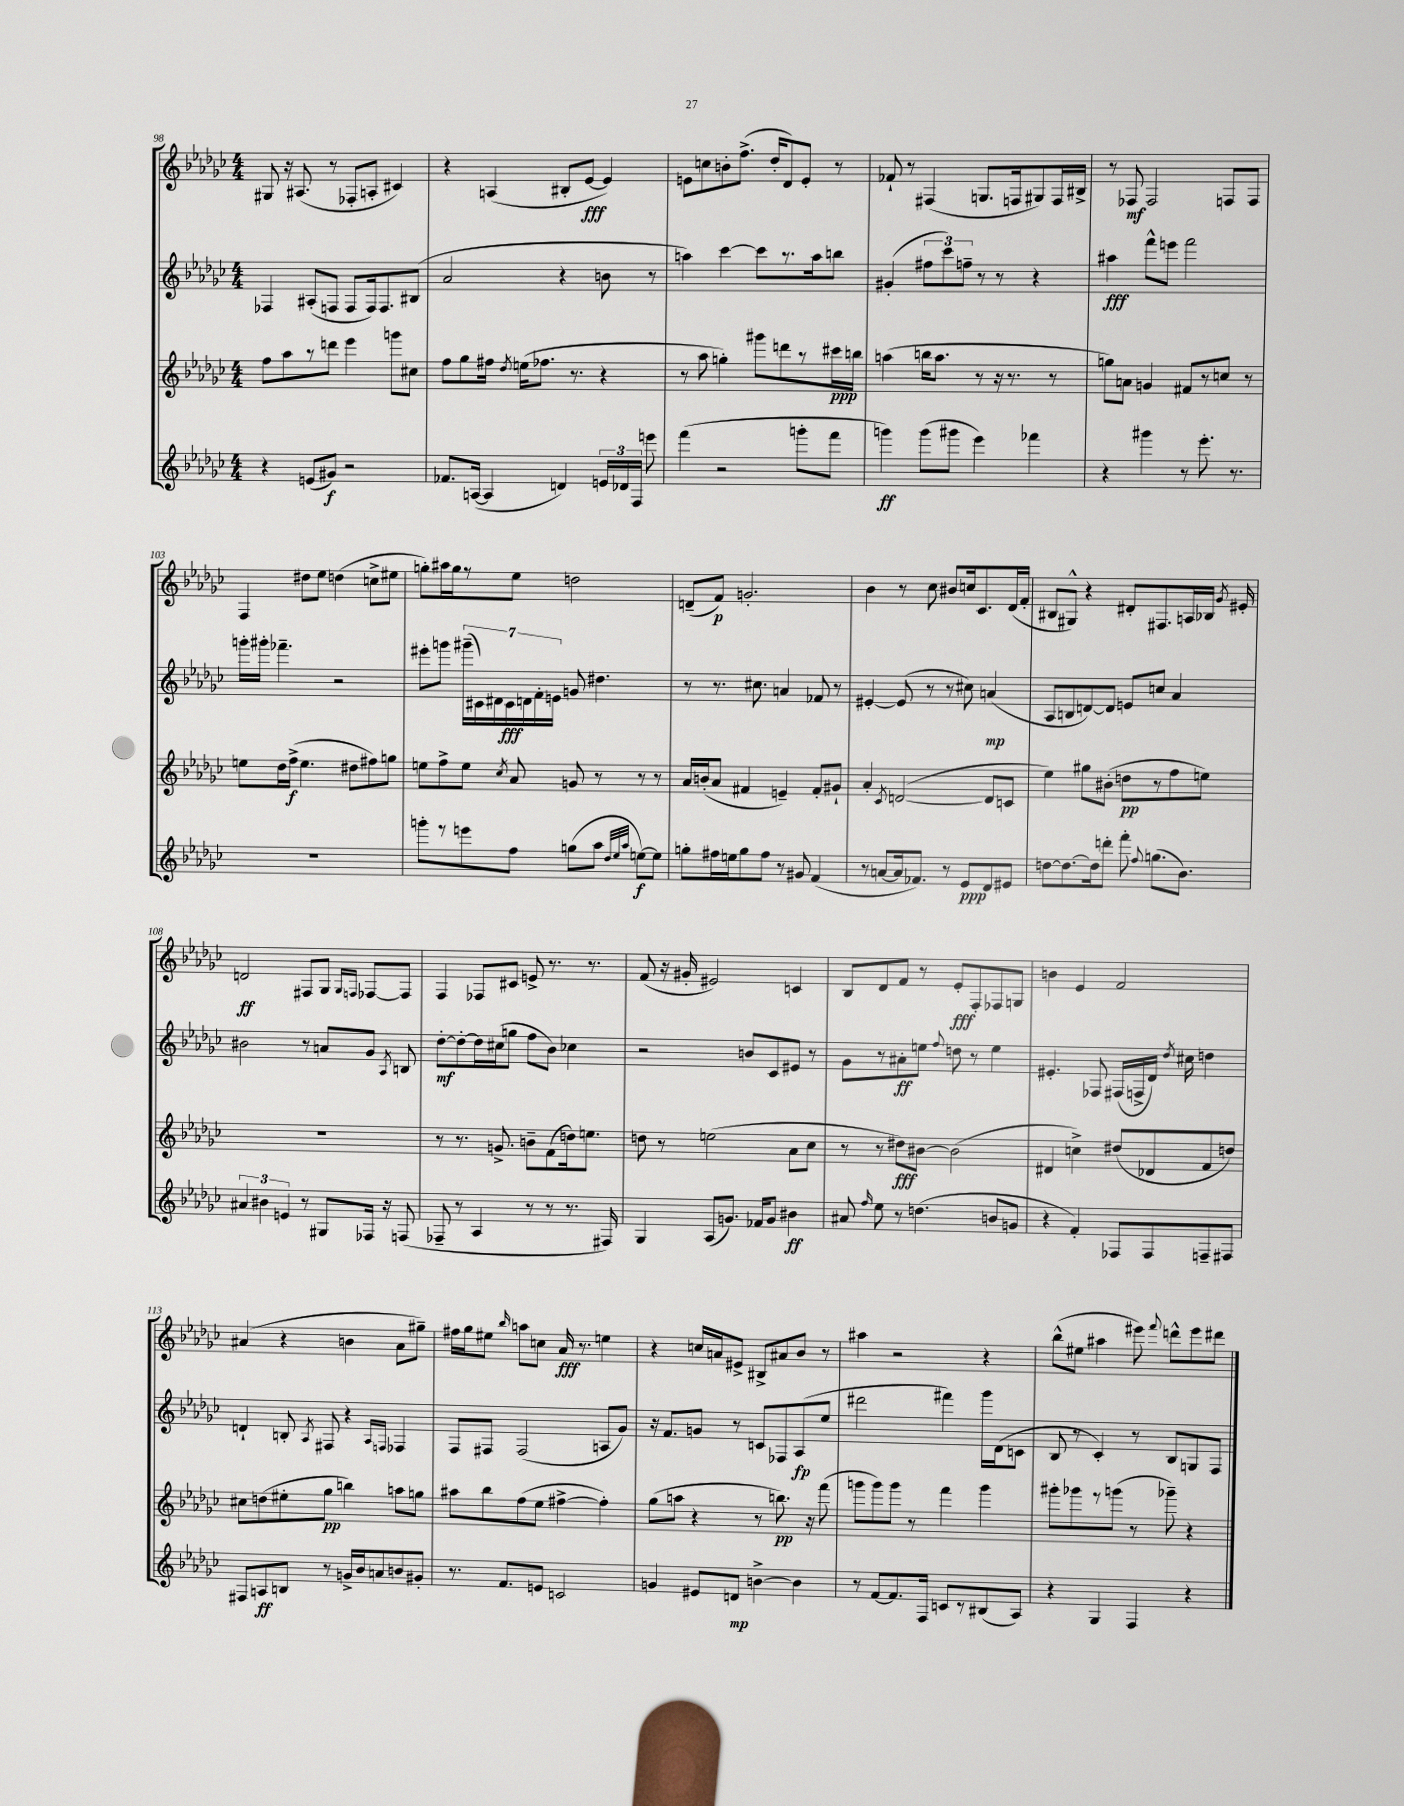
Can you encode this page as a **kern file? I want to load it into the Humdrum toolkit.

**kern	**kern	**kern	**kern
*staff4	*staff3	*staff2	*staff1
*clefG2	*clefG2	*clefG2	*clefG2
*k[b-e-a-d-g-c-]	*k[b-e-a-d-g-c-]	*k[b-e-a-d-g-c-]	*k[b-e-a-d-g-c-]
*M4/4	*M4/4	*M4/4	*M4/4
4r	8ff	4F-	8G#
.	8aa-	.	16r
.	.	.	(8.A#
(8e	8r	(8A#'	.
8g#)	8ddd	8F	8r
2r	4eee-	8F	8F-'
.	.	16F)	8A'
.	.	8.F	.
.	8ggg	.	4c#)
.	8cc#	(8B#	.
=	=	=	=
8.f-	8ff	2a-	4r
.	8gg-	.	.
([16A	.	.	.
4A]	16ff#	.	(4A
.	8qdd-	.	.
.	(16ee	.	.
.	8.ff-	.	.
4d)	.	4r	8B#'
.	8.r	.	.
.	.	.	[8e-
24e	4r	8b	4e-])
24d-	.	.	.
24F	.	.	.
8eee	.	8r	.
=	=	=	=
(4fff	8r	4aa)	8e
.	8aa-	.	8cc
2r	4gg')	[4ccc-	8b'
.	.	.	(8.ff^
.	8ggg#	8ccc-]	.
.	.	.	16dd-'
.	8ddd	8.r	8d-)
8ggg'	8r	.	8e'
.	.	16aa	.
8fff	16ccc#	8bb	8r
.	16bb	.	.
=	=	=	=
4ggg)	(4aa	(4g#'	8f-`
.	.	.	8r
(8ggg	16bb	12ff#	(4F#
.	8.aa	.	.
.	.	12ccc-)	.
8ggg#	.	.	.
.	.	12ff~	.
4eee-)	8r	8r	8.G
.	16r	8r	.
.	8.r	.	16F
4fff-	.	4r	8G#)
.	8r	.	16F
.	.	.	16B#^
=	=	=	=
4r	8gg)	4aa#	8r
.	8a	.	8F-
4ggg#	4g	8fff^^	2F-
.	.	8eee	.
8r	8f#	2fff	.
8.eee-'	8r	.	.
.	8cc	.	8F
8.r	.	.	.
.	8r	.	8F
=	=	=	=
1r	8ee	16ggg'	4F
.	.	16ggg#'	.
.	16dd-	4.fff-~	.
.	(16ff^	.	.
.	4.ee	.	8dd#
.	.	.	8ee-
.	.	2r	(4dd
.	8dd#	.	.
.	8ff#)	.	8cc^
.	8gg	.	8ee#
=	=	=	=
8ggg'	8ee	8eee#'	8gg')
8r	8ff^	8ggg	16aa#
.	.	.	16gg
8eee	8ee	(28ggg#~	8r
.	.	28c#)	.
.	.	28d#	.
.	.	28c#	.
.	8qcc-	.	.
8ff	8a-	.	8ee-
.	.	28d	.
.	.	28f'	.
.	.	28e	.
(8gg	8g	8g	2dd
8aa-	8r	4.dd#	.
32qqdd-	.	.	.
32qqee-	.	.	.
32qqaa-	.	.	.
[8ee)	8r	.	.
8ee]	8r	.	.
=	=	=	=
8gg'	16a-	8r	(8d~
.	(16b'	.	.
16ff#	8a-	8.r	8f)
16ee	.	.	.
8gg	4f#	.	2.g'
.	.	8.cc#	.
8ff#	.	.	.
8r	4e~)	4a	.
8g#	.	.	.
(4f	8f#'	8f-	.
.	8g#`	8r	.
=	=	=	=
8r	4a-'	[4e#'	4b-
[8a	.	.	.
.	8qc-	.	.
16a]	([2d	(8e#]	8r
8.f-)	.	.	.
.	.	8r	8cc-
8r	.	8r	8b#
8e-	.	8cc#)	16cc
.	.	.	8.c-
8d-	8d]	(4a	.
8e#	8c	.	(16d-
.	.	.	16f'
=	=	=	=
[8dd	4ee-)	8A-	8B#
8.dd_	.	8B	8G#^^)
.	8gg#	[8d)	4r
16dd]	.	.	.
8ddd'	(8b#'	8d]	.
8fff'	8dd	8e	8d#'
8qqff	.	.	.
(8.gg	8r	8cc	8.F#
.	8ff	4a-	.
8.b-)	.	.	16A
.	8ee)	.	16B-
.	.	.	8qg-
.	.	.	16e#'
=	=	=	=
6a#	1r	2b#	2d
6b#	.	.	.
6e	.	.	.
8r	.	8r	8F#
8G#	.	8a	8G-
.	.	.	16qqG-
.	.	.	16qqF
16F-	.	8g-	[8F-
16r	.	.	.
.	.	8qA-	.
(8F	.	8B	8F-]
=	=	=	=
8F-~	8r	[8dd-'	4F
8r	8.r	8dd-'_	.
4A-	.	16dd-]	8F-
.	8.g^	(16cc#	.
.	.	8gg	8c#
8r	8b~	8ff	8e^
8r	(8f	8b-)	8.r
8.r	16dd)	4cc-	.
.	8.ee	.	8.r
16F#)	.	.	.
=	=	=	=
4G-	8dd	2r	(8f
.	8r	.	16r
.	.	.	16g#'
(8A-	(2ee	.	2e#)
8.g)	.	.	.
.	.	8b	.
16f-	.	.	.
8g	.	8c-	.
4b#	8a-	8e#	4c
.	8cc-	8r	.
=	=	=	=
8a#	8r	8g-	8B-
16qqff	.	.	.
8ee-	8r	8r	8d-
8r	8dd#)	8a#'	8f
(4.dd	[8b#	8ee	8r
.	.	8qqff	.
.	(2b#]	8dd	8e-'
.	.	8r	8F'
8b	.	4ee	8F-
8g	.	.	8G
=	=	=	=
4r	4d#	4.e#'	4b
4f')	4cc^)	.	4e-
.	.	8F-	.
8F-	(8dd#	(16F#	2f
.	.	16F^	.
8F-	8d-	16d-)	.
.	.	8qdd-	.
.	.	16cc#	.
8F~	8f	4dd	.
8F#	8dd)	.	.
=	=	=	=
8F#	8cc#	4d`	(4a#
8A	(8dd	.	.
8B	8ee#'	8B'	4r
.	.	8qA-	.
8r	8gg-	8F#	.
16g^	4bb)	4r	4b
16b-	.	.	.
8a	.	.	.
.	.	16qqA-	.
.	.	16qqF	.
8b	8aa	4F-	8a#
8g#'	8gg	.	8gg#~)
=	=	=	=
8.r	8aa#	8F	16ff#
.	.	.	16gg-
.	8bb-	8F#	8ee#
8.f	.	.	.
.	.	.	16qqbb-
.	(8ff	(2F#	8aa
8e	8ee-	.	8cc
2c	[4ff#^	.	16a-
.	.	.	8.r
.	4ff#'])	8A	4ee
.	.	8g-)	.
=	=	=	=
4g	(8gg-	16r	4r
.	.	8.f	.
.	8aa	.	.
8e#	4r	8g	16cc
.	.	.	16a
8d	.	8r	8e#^
[4b^	8r	8c	8B#^
.	8.bb)	8F-	8a#
4b]	.	(8A-	8b-
.	16r	.	.
.	(8fff	8ee-	8r
=	=	=	=
8r	8ggg	2ddd#	4aa#
[8f	8ggg)	.	.
8.f]	8ggg	.	2r
.	8r	.	.
16F	.	.	.
8c	4fff	4fff#)	.
8r	.	.	.
(8B#	4ggg	16ggg-	4r
.	.	(16d-	.
8A-)	.	8c	.
=	=	=	=
4r	8ggg#'	8B-	(8bb-^^
.	8ggg-	8r	8ee#
4G-	8r	4c-')	4aa#
.	(8ggg	.	.
4F	8r	8r	8eee#)
.	.	.	8qqfff
.	8ggg-~)	8B-	8ddd^^
4r	4r	8G	8eee#
.	.	8F	8ddd#
==	==	==	==
*-	*-	*-	*-
